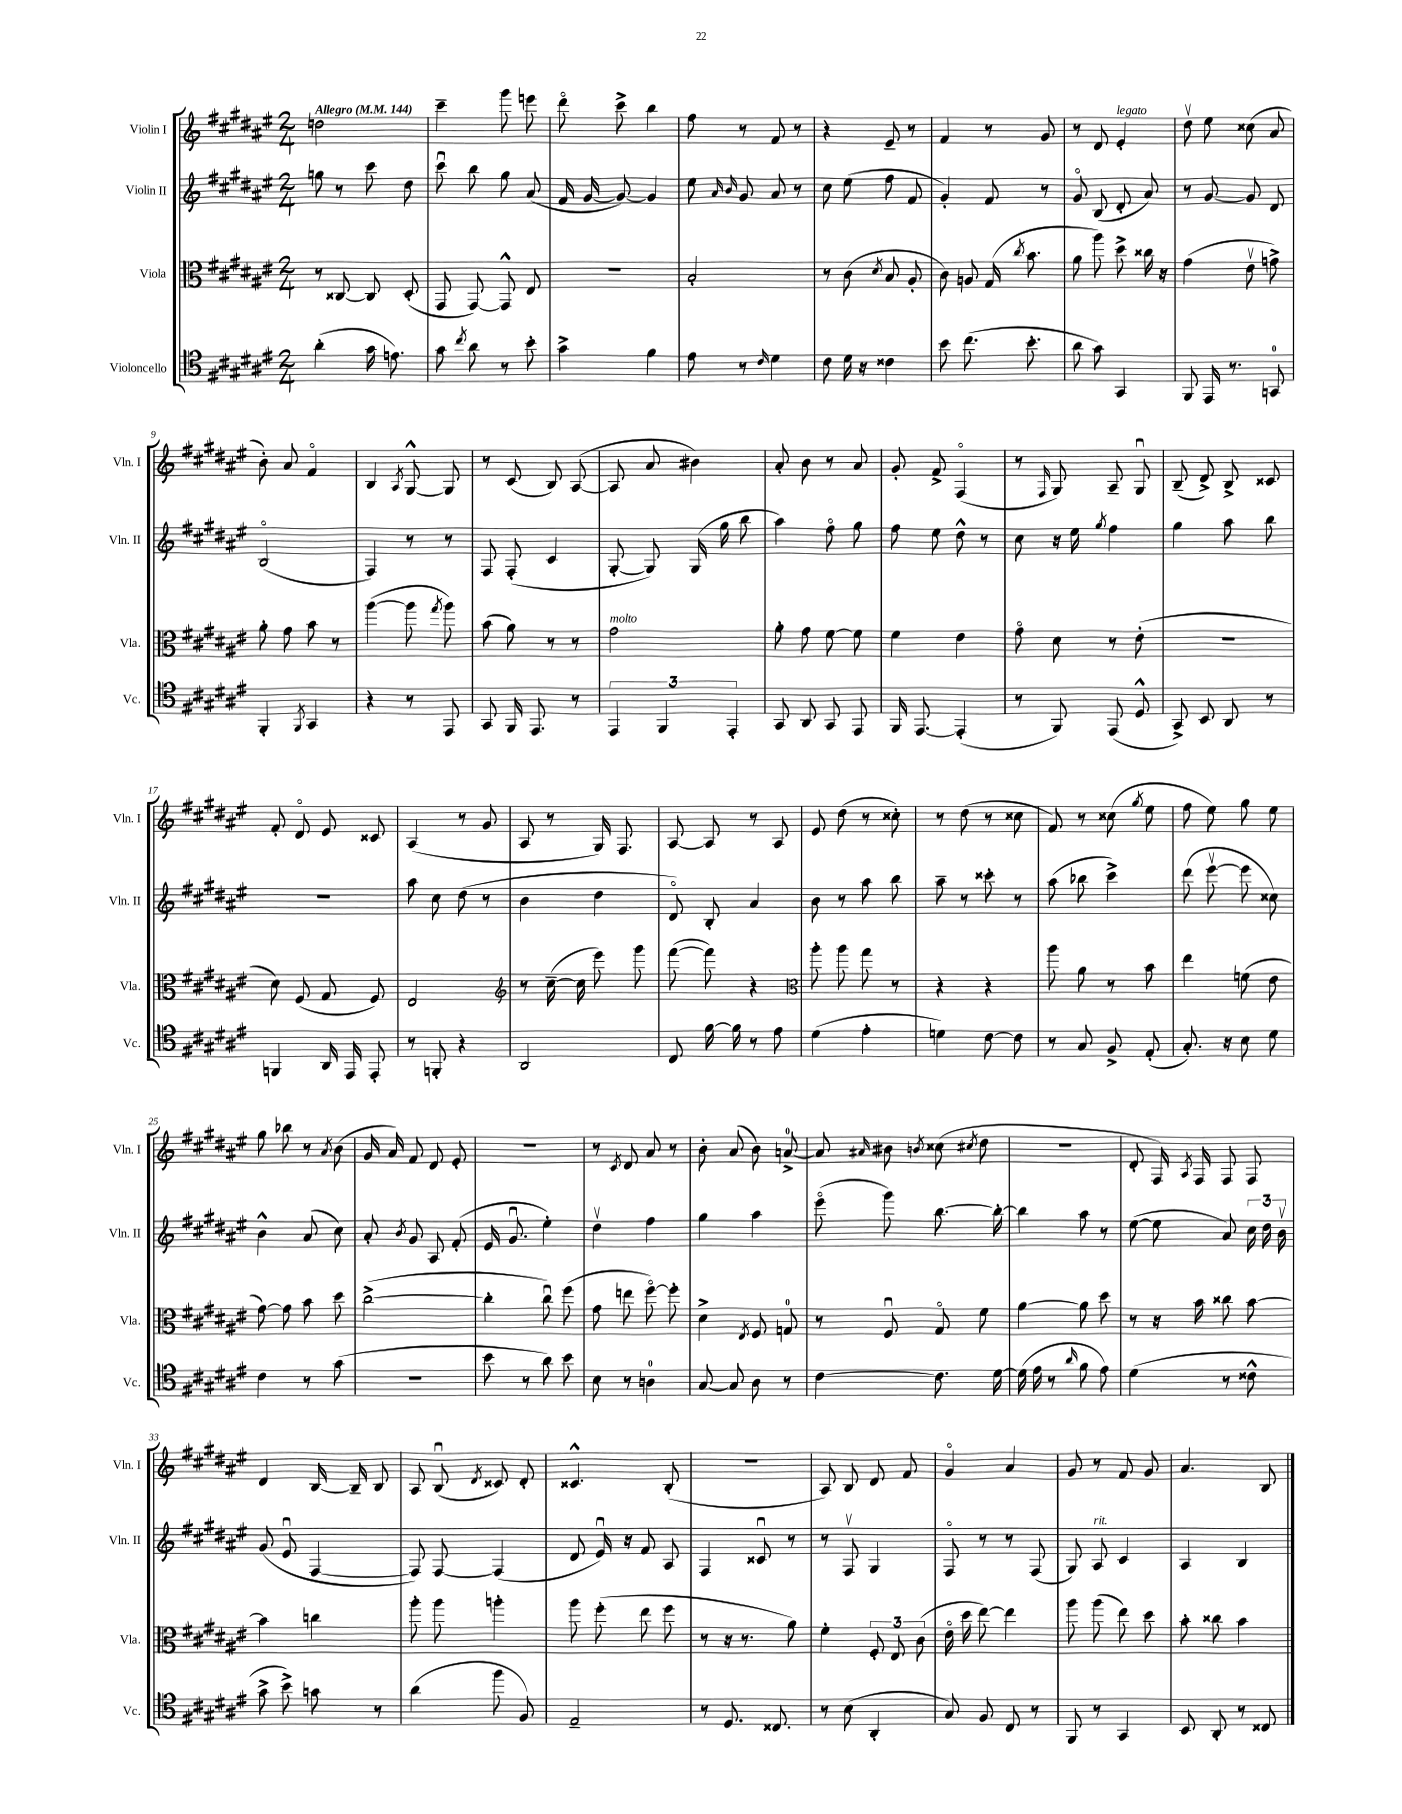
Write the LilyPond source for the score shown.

<<
\new StaffGroup <<
\new Staff = "s0" \with { instrumentName = "Violin I" shortInstrumentName = "Vln. I" } {
    \clef treble \key fis \major \numericTimeSignature \time 2/4 \tempo "Allegro" 4 = 144
    \autoBeamOff d''2 |
    cis'''4-- gis'''8 e'''8 |
    dis'''8\flageolet cis'''8-> b''4 |
    fis''8 r8 fis'8 r8 |
    r4 eis'8-- r8 |
    fis'4 r8 gis'8 |
    r8 dis'8 eis'4-.^\markup { \italic "legato" } |
    dis''8\upbow eis''8 cisis''8( ais'8 |
    b'8-.) ais'8 fis'4\flageolet |
    b4 \acciaccatura { ais8 } gis8~-^ gis8 |
    r8 cis'8( b8) ais8~( |
    ais8 ais'8 bis'4) |
    ais'8-. b'8 r8 ais'8 |
    gis'8-. fis'8-> fis4\flageolet( |
    r8 \grace { fis16 } gis8) ais8-- gis8\downbow |
    b8--( dis'8->) b8-> cisis'8 |
    fis'8-. dis'8\flageolet eis'8 cisis'8 |
    ais4( r8 gis'8 |
    ais8 r8 gis16) fis8. |
    ais8~ ais8 r8 ais8 |
    eis'8 dis''8( r8 cisis''8-.) |
    r8 dis''8( r8 cisis''8 |
    fis'8) r8 cisis''8( \acciaccatura { gis''8 } eis''8 |
    fis''8 eis''8) gis''8 eis''8 |
    gis''8 bes''8 r8 \acciaccatura { ais'8 } b'8( |
    gis'16 ais'16) fis'8 dis'8 eis'8-. |
    R2 |
    r8 \acciaccatura { cis'8 } dis'8 ais'8 r8 |
    b'8-. ais'8( b'8) a'8-0~-> |
    a'8 \grace { ais'16 } bis'8 \acciaccatura { b'8 } cisis''8( \acciaccatura { cis''8 } dis''8 |
    r2 |
    dis'8-. fis16) \acciaccatura { ais8 } fis16 fis8 fis8 |
    dis'4 b16~ b16-- b8 |
    ais8 b8\downbow( \acciaccatura { dis'8 } cisis'8) dis'8-. |
    cisis'4.-^ b8-.( |
    R2 |
    ais8) b8 dis'8 fis'8 |
    gis'4\flageolet ais'4 |
    gis'8 r8 fis'8 gis'8 |
    ais'4. b8 \bar "|." |
}
\new Staff = "s1" \with { instrumentName = "Violin II" shortInstrumentName = "Vln. II" } {
    \clef treble \key fis \major \numericTimeSignature \time 2/4
    \autoBeamOff g''8 r8 cis'''8 dis''8 |
    cis'''8\downbow b''8 gis''8 ais'8( |
    fis'16 gis'16~ gis'8~) gis'4 |
    eis''8 \grace { ais'16 b'16 } gis'8 ais'8 r8 |
    cis''8 eis''8( fis''8 fis'8 |
    gis'4-.) fis'8 r8 |
    gis'8\flageolet b8( dis'8-. ais'8) |
    r8 gis'8~ gis'8 dis'8 |
    b2\flageolet( |
    fis4) r8 r8 |
    fis8 fis8-.( cis'4 |
    gis8~-. gis8) gis16( gis''16 b''8 |
    ais''4) fis''8\flageolet gis''8 |
    fis''8 eis''8 dis''8-^ r8 |
    cis''8 r16 eis''16 \acciaccatura { gis''8 } fis''4 |
    gis''4 ais''8 b''8 |
    r2 |
    ais''8 cis''8 dis''8( r8 |
    b'4 dis''4 |
    dis'8\flageolet) b8-. ais'4 |
    b'8 r8 ais''8 b''8 |
    ais''8-- r8 cisis'''8-. r8 |
    ais''8( bes''8 cis'''4->) |
    dis'''8( eis'''8~\upbow eis'''8 cisis''8) |
    b'4-^ ais'8( cis''8) |
    ais'8-. \acciaccatura { b'8 } gis'8 ais8 fis'8-.( |
    eis'16 gis'8.\downbow eis''4-.) |
    dis''4\upbow fis''4 |
    gis''4 ais''4 |
    eis'''8\flageolet( gis'''8) b''8.~ b''16~-. |
    b''4 ais''8 r8 |
    eis''8~( eis''8 ais'8) \tuplet 3/2 { cis''16 dis''16 b'16\upbow } |
    gis'8( eis'8\downbow fis4~ |
    fis8) fis8~ fis4( |
    dis'8 eis'16\downbow) r16 fis'8 ais8 |
    fis4 cisis'8\downbow r8 |
    r8 fis8\upbow gis4 |
    fis8\flageolet r8 r8 fis8( |
    gis8) ais8^\markup { \italic "rit." } cis'4 |
    ais4 b4 \bar "|." |
}
\new Staff = "s2" \with { instrumentName = "Viola" shortInstrumentName = "Vla." } {
    \clef alto \key fis \major \numericTimeSignature \time 2/4
    \autoBeamOff r8 cisis8~ cisis8 dis8-.( |
    gis,8 gis,8~) gis,8-^ eis8 |
    r2 |
    b2-. |
    r8 cis'8( \acciaccatura { dis'8 } b8 ais8-. |
    cis'8) a8 gis16( \acciaccatura { cis''8 } b'8. |
    ais'8 ais''8) dis''8-> cisis''16 r16 |
    gis'4( eis'8\upbow g'8->) |
    ais'8-. gis'8 b'8 r8 |
    ais''4~( ais''8 \acciaccatura { gis''8 } ais''8) |
    b'8( ais'8) r8 r8 |
    gis'2^\markup { \italic "molto" } |
    ais'8-. gis'8 fis'8~ fis'8 |
    fis'4 eis'4 |
    gis'8\flageolet dis'8 r8 eis'8-.( |
    R2 |
    dis'8) fis8( gis8 fis8) |
    eis2 |
    \clef treble r8 cis''16~--( cis''16 eis'''8) gis'''8 |
    fis'''8~( fis'''8) r4 |
    \clef alto ais''8-. ais''8 gis''8 r8 |
    r4 r4 |
    ais''8 ais'8 r8 b'8 |
    eis''4 f'8( eis'8 |
    gis'8~) gis'8 b'8 dis''8 |
    cis''2~->( |
    cis''4-. cis''8\downbow) fis''8( |
    gis'8 e''8 fis''8~\flageolet) fis''8-. |
    dis'4-> \acciaccatura { eis8 } fis8 g8-0 |
    r8 fis8\downbow gis8\flageolet fis'8 |
    ais'4~ ais'8 dis''8 |
    r8 r16 b'16 cisis''8 b'8~ |
    b'4 c''4 |
    ais''8-. ais''8 a''4-. |
    ais''8 fis''8-.( eis''8 fis''8 |
    r8 r16 r8. ais'8) |
    fis'4-. \tuplet 3/2 { fis8-. eis8 cis'8( } |
    eis'16\flageolet dis''16 eis''8~) eis''4 |
    ais''8 ais''8( eis''8) dis''8 |
    b'8-. cisis''8 b'4 \bar "|." |
}
\new Staff = "s3" \with { instrumentName = "Violoncello" shortInstrumentName = "Vc." } {
    \clef tenor \key fis \major \numericTimeSignature \time 2/4
    \autoBeamOff ais'4-.( gis'16 e'8.) |
    gis'8 \acciaccatura { cis''8 } ais'8 r8 b'8-. |
    gis'4-> fis'4 |
    eis'8 r8 \grace { cis'16 } dis'4 |
    cis'8 dis'16 r16 cisis'4 |
    b'8 cis''8.( b'8.-. |
    ais'8 gis'8) gis,4 |
    fis,8 eis,16 r8. g,8-0 |
    fis,4-. \acciaccatura { fis,8 } gis,4 |
    r4 r8 eis,8 |
    gis,8 fis,16 eis,8. r8 |
    \tuplet 3/2 { eis,4 fis,4 eis,4-. } |
    gis,8 ais,8 gis,8 eis,8 |
    fis,16 eis,8.~ eis,4-.( |
    r8 fis,8) eis,8( dis8-^ |
    gis,8->) b,8 ais,8 r8 |
    f,4 ais,16 eis,16 eis,8-. |
    r8 f,8-. r4 |
    ais,2 |
    cis8 fis'16~ fis'16 r8 eis'8 |
    dis'4( eis'4-. |
    d'4) cis'8~ cis'8 |
    r8 gis8 fis8-> eis8-.( |
    gis8.-.) r16 b8 dis'8 |
    cis'4 r8 gis'8( |
    r2 |
    b'8 r8 ais'8) b'8 |
    b8 r8 a4-0 |
    gis8~ gis8 ais8 r8 |
    cis'4~ cis'8. dis'16~ |
    dis'16( eis'16 r8 \grace { ais'16 } fis'8 eis'8) |
    dis'4( r8 cisis'8-^ |
    gis'8-> b'8->) g'8 r8 |
    ais'4( fis''8 fis8) |
    eis2-- |
    r8 dis8. cisis8. |
    r8 b8( ais,4-. |
    gis8) fis8 cis8 r8 |
    fis,8 r8 gis,4 |
    b,8 ais,8-. r8 cisis8 \bar "|." |
}
>>
>>
